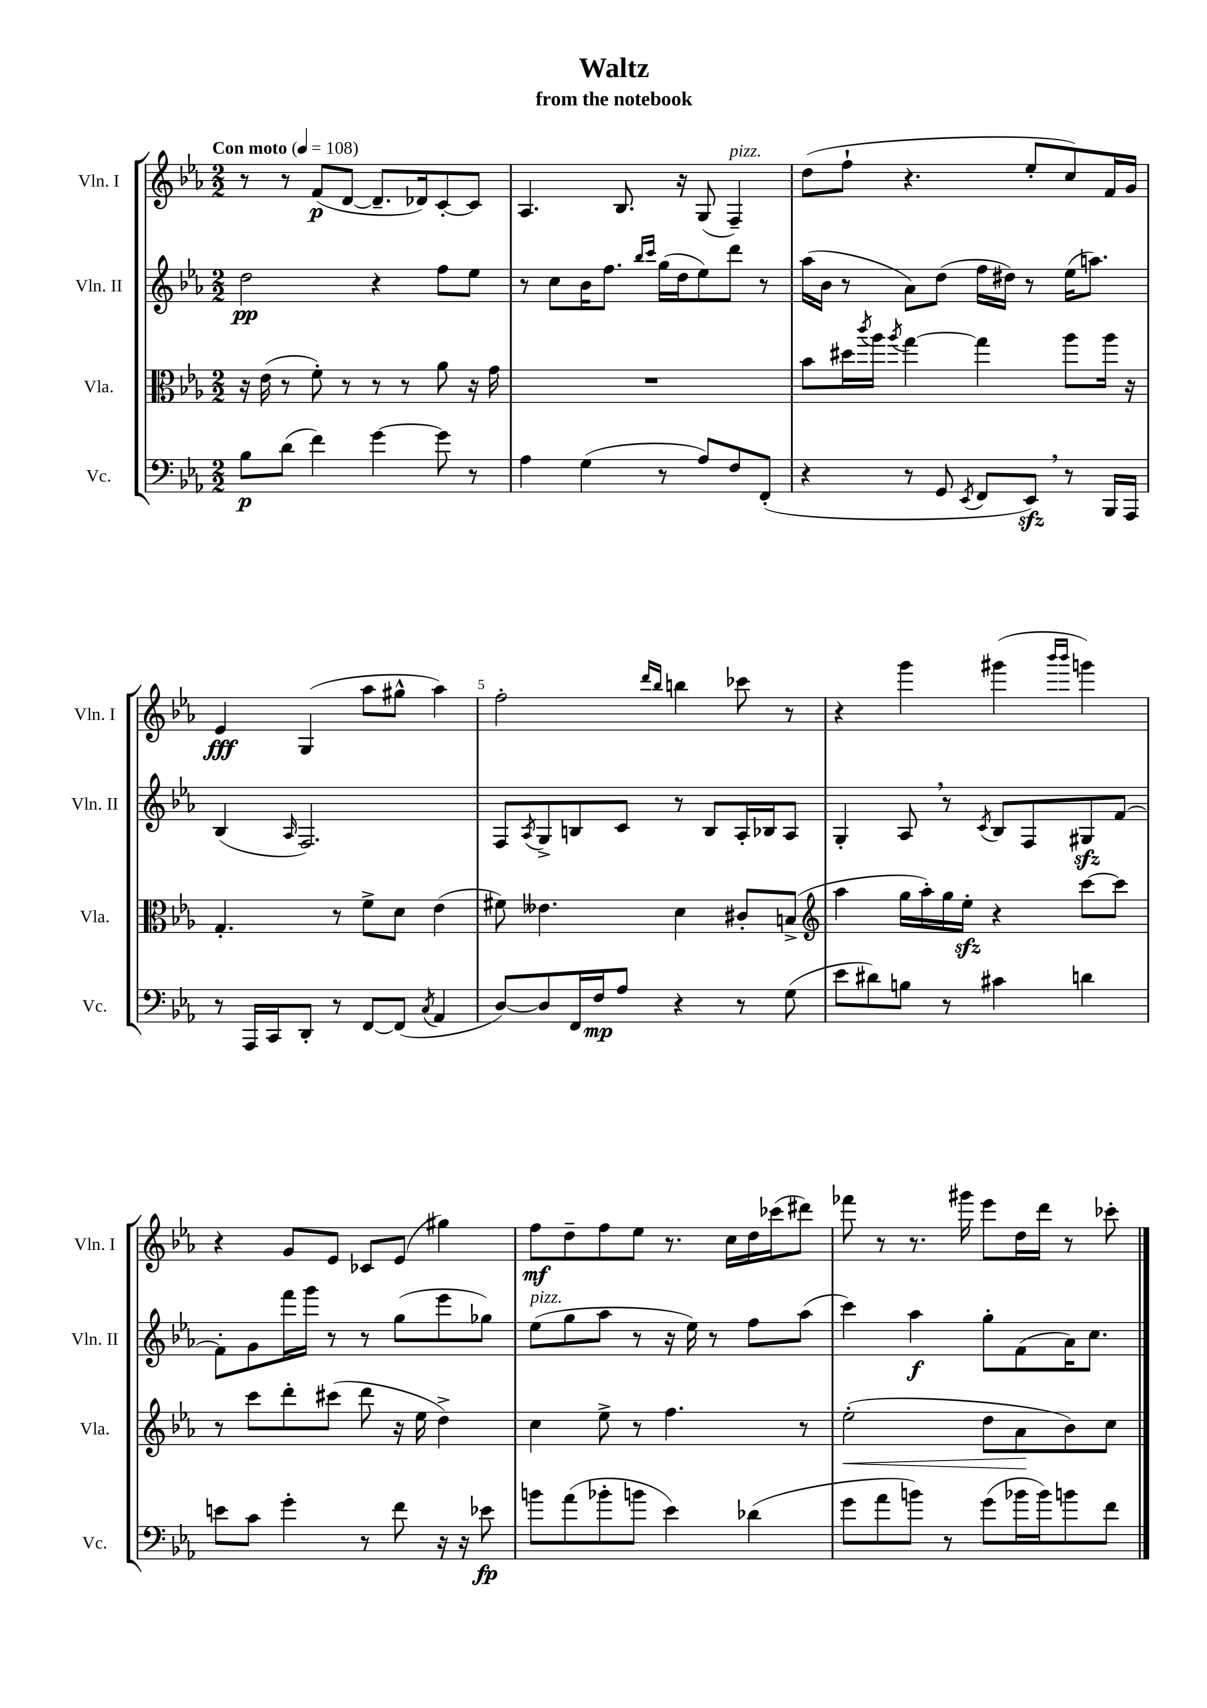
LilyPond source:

\header { title = "Waltz" subtitle = "from the notebook" }
<<
\new StaffGroup <<
\new Staff = "s0" \with { instrumentName = "Vln. I" shortInstrumentName = "Vln. I" } {
    \clef treble \key ees \major \numericTimeSignature \time 2/2 \tempo "Con moto" 4 = 108
    r8 r8 f'8\p( d'8~ d'8.-- des'16) c'8~-. c'8 |
    aes4. bes8. r16 g8( f4--^\markup { \italic "pizz." }) |
    d''8( f''8-! r4. ees''8-. c''8) f'16 g'16 |
    ees'4\fff g4( aes''8 gis''8-^ aes''4) |
    f''2-. \grace { d'''16 bes''16 } b''4 ces'''8 r8 |
    r4 g'''4 gis'''4( \grace { bes'''16 bes'''16 } g'''4) |
    r4 g'8 ees'8 ces'8 ees'8( gis''4) |
    f''8\mf d''8-- f''8 ees''8 r8. c''16 d''16 ces'''16( dis'''8) |
    fes'''8 r8 r8. gis'''16 ees'''8 d''16 d'''16 r8 ces'''8-. \bar "|." |
}
\new Staff = "s1" \with { instrumentName = "Vln. II" shortInstrumentName = "Vln. II" } {
    \clef treble \key ees \major \numericTimeSignature \time 2/2
    d''2\pp r4 f''8 ees''8 |
    r8 c''8 bes'16 f''8. \grace { bes''16 c'''16 } g''16( d''16 ees''8) d'''8 r8 |
    aes''16( bes'16 r8 aes'8) d''8( f''16 dis''16) r8 ees''16( a''8.) |
    bes4( \grace { aes16 } f2.) |
    f8 \acciaccatura { aes8 } g8-> b8 c'8 r8 b8 aes16-. bes16 aes8 |
    g4-. aes8 \breathe r8 \acciaccatura { c'8 } bes8 f8 gis8\sfz f'8~ |
    f'8-. g'8 f'''16 g'''16 r8 r8 g''8( ees'''8 ges''8) |
    ees''8^\markup { \italic "pizz." }( g''8 aes''8 r8 r16 ees''16) r8 f''8 aes''8( |
    c'''4) aes''4\f g''8-. f'8( aes'16) c''8. \bar "|." |
}
\new Staff = "s2" \with { instrumentName = "Vla." shortInstrumentName = "Vla." } {
    \clef alto \key ees \major \numericTimeSignature \time 2/2
    r16 ees'16( r8 f'8-.) r8 r8 r8 aes'8 r16 g'16 |
    R1 |
    bes'8 dis''16 \acciaccatura { c'''8 } aes''16 \acciaccatura { aes''8 } g''4~ g''4 aes''8 aes''16 r16 |
    g4.-. r8 f'8-> d'8 ees'4( |
    fis'8) eeses'4. d'4 cis'8-. b8->( |
    \clef treble aes''4 g''16 aes''16-.) g''16 ees''16-.\sfz r4 c'''8~ c'''8 |
    r8 c'''8 d'''8-. cis'''8( d'''8 r16 ees''16 d''4->) |
    c''4 ees''8-> r8 f''4. r8 |
    ees''2-.\<( d''8 aes'8\! bes'8) c''8 \bar "|." |
}
\new Staff = "s3" \with { instrumentName = "Vc." shortInstrumentName = "Vc." } {
    \clef bass \key ees \major \numericTimeSignature \time 2/2
    bes8\p d'8( f'4) g'4~ g'8 r8 |
    aes4 g4( r8 aes8) f8 f,8-.( |
    r4 r8 g,8 \acciaccatura { ees,8 } f,8 ees,8\sfz) \breathe r8 bes,,16 aes,,16 |
    r8 aes,,16 c,16 d,8-. r8 f,8~ f,8( \acciaccatura { c8 } aes,4 |
    d8~) d8 f,16 f16\mp aes8 r4 r8 g8( |
    ees'8 dis'8) b8 r8 cis'4 d'4 |
    e'8 c'8 g'4-. r8 f'8 r16 r16 ees'8\fp |
    b'8 aes'8( bes'8-. b'8 ees'4) des'4( |
    g'8 aes'8 b'8) r8 g'8( bes'16 bes'16) b'8 f'8 \bar "|." |
}
>>
>>
\layout { \context { \Score \override BarNumber.break-visibility = ##(#f #t #t) barNumberVisibility = #(every-nth-bar-number-visible 5) } }
